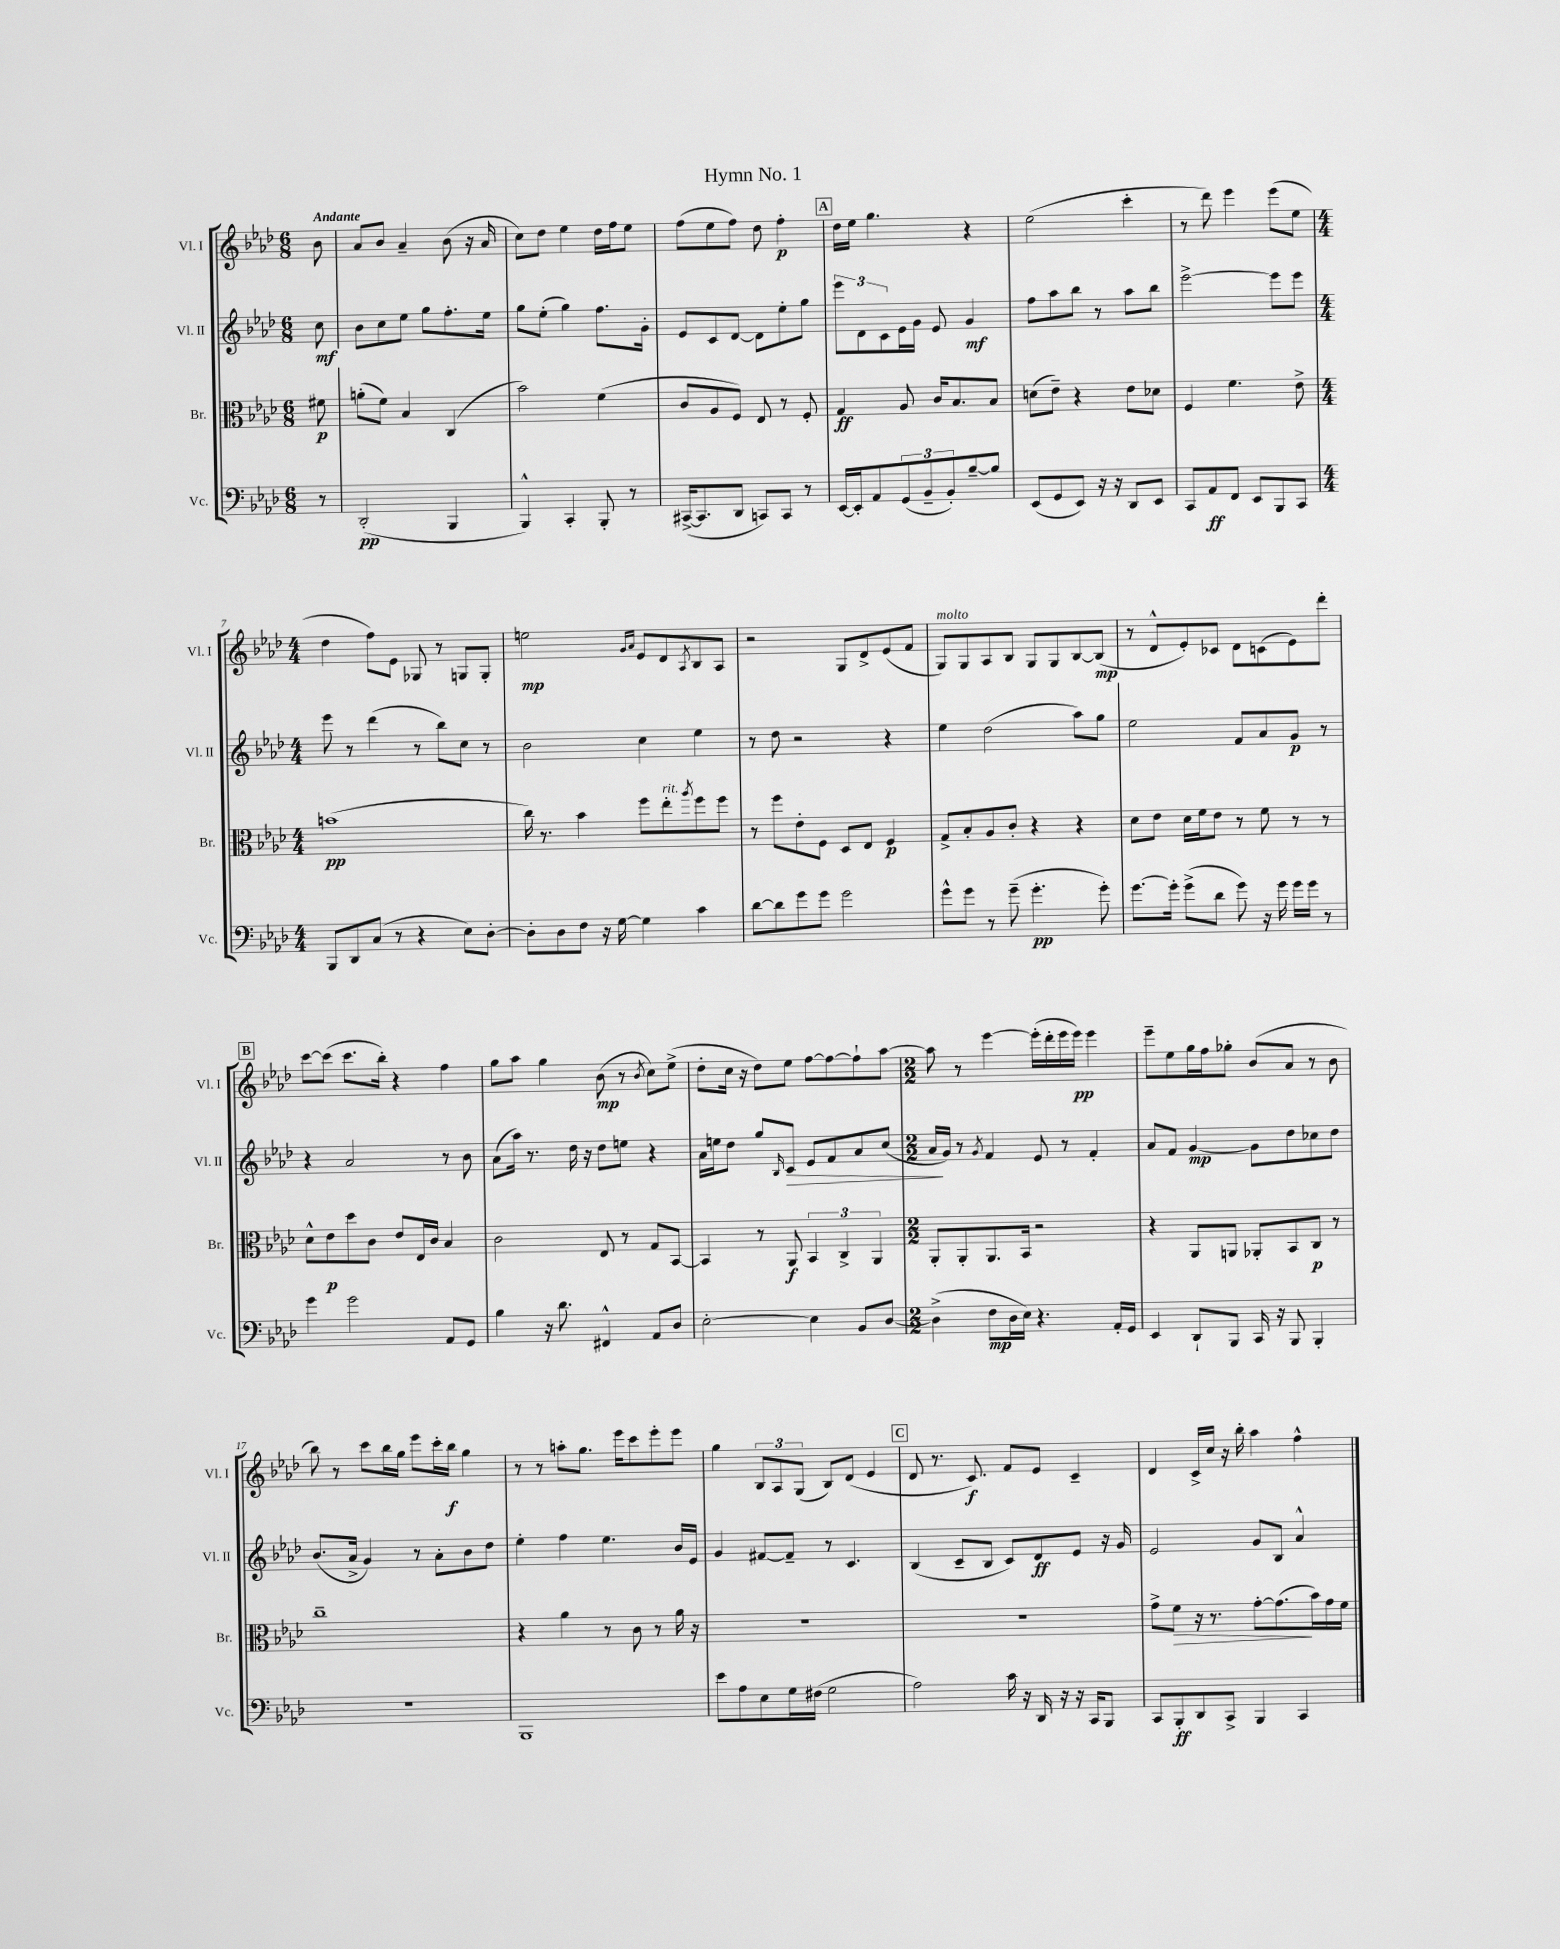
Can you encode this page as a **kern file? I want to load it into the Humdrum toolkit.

**kern	**dynam	**kern	**dynam	**kern	**dynam	**kern	**dynam
*part4	*part4	*part3	*part3	*part2	*part2	*part1	*part1
*staff4	*staff4	*staff3	*staff3	*staff2	*staff2	*staff1	*staff1
*I"Vc.	*	*I"Br.	*	*I"Vl. II	*	*I"Vl. I	*
*I'Vc.	*	*I'Br.	*	*I'Vl. II	*	*I'Vl. I	*
*clefF4	*	*clefC3	*	*clefG2	*	*clefG2	*
*k[b-e-a-d-]	*	*k[b-e-a-d-]	*	*k[b-e-a-d-]	*	*k[b-e-a-d-]	*
*M6/8	*	*M6/8	*	*M6/8	*	*M6/8	*
=	=	=	=	=	=	=	=
!	!	!	!	!	!	!LO:TX:a:B:t=Andante	!
8r	.	8f#X\	p	8cc\	mf	8b-\	.
=1	=1	=1	=1	=1	=1	=1	=1
(2DD-'/	pp	(8an'\L	.	8b-\L	.	8a-/L	.
.	.	8f\J)	.	8cc\	.	8b-/J	.
.	.	4B-/	.	8ee-\J	.	4a-~/	.
.	.	.	.	8gg\L	.	.	.
4BBB-/	.	(4C/	.	8.ff'\	.	(8b-\	.
.	.	.	.	.	.	16r	.
.	.	.	.	16ee-\Jk	.	16a-/	.
=2	=2	=2	=2	=2	=2	=2	=2
4BBB-^^/)	.	2b-\)	.	8gg\L	.	8cc\L)	.
.	.	.	.	(8ee-'\J	.	8dd-\J	.
4CC'/	.	.	.	4gg\)	.	4ee-\	.
8BBB-'/	.	(4f\	.	8.ff\L	.	16dd-\LL	.
.	.	.	.	.	.	16ff\J	.
8r	.	.	.	.	.	8ee-\J	.
.	.	.	.	16g'\Jk	.	.	.
=3	=3	=3	=3	=3	=3	=3	=3
([16CC#X^/KL	.	8c/L	.	8e-/L	.	(8ff\L	.
8.CC#/]	.	.	.	.	.	.	.
.	.	8A-/	.	8c/	.	8ee-\	.
8DD-/J	.	8F/J)	.	[8d-/J	.	8ff\J)	.
8CCn/L)	.	8E-/	.	8d-\L]	.	8dd-\	.
8CC/J	.	8r	.	8ee-'\	.	4ff'\	p
8r	.	8F'/	.	8gg\J	.	.	.
!!LO:REH:place=s1:t=A
=4	=4	=4	=4	=4	=4	=4	=4
[16EE-/LL	.	4G/	ff	12eee-\L	.	16dd-\LL	.
16EE-'/J]	.	.	.	.	.	16ee-\JJ	.
.	.	.	.	12d-\	.	.	.
8AA-/	.	.	.	.	.	4.gg\	.
.	.	.	.	12c\	.	.	.
(12GG/	.	8A-/	.	16e-\L	.	.	.
.	.	.	.	16g\JJ	.	.	.
12BB-~/	.	.	.	.	.	.	.
.	.	16c/KL	.	8e-/	.	.	.
12BB-'/)	.	.	.	.	.	.	.
.	.	8.B-/	.	.	.	.	.
[8B-~/	.	.	.	4g/	mf	4r	.
8B-/J]	.	8B-/J	.	.	.	.	.
=5	=5	=5	=5	=5	=5	=5	=5
(8EE-/L	.	(8dn\L	.	8ff\L	.	(2ee-\	.
8GG/	.	8e-~\J)	.	8aa-\	.	.	.
8EE-/J)	.	4r	.	8bb-\J	.	.	.
16r	.	.	.	8r	.	.	.
16r	.	.	.	.	.	.	.
8DD-/L	.	8e-\L	.	8aa-\L	.	4ccc'\	.
8EE-/J	.	8d-X\J	.	8bb-\J	.	.	.
=6	=6	=6	=6	=6	=6	=6	=6
8CC/L	.	4F/	.	[2eee-^\	.	8r	.
8AA-/	ff	.	.	.	.	8ddd-\)	.
8FF/J	.	4.f\	.	.	.	4eee-\	.
8EE-/L	.	.	.	.	.	.	.
8BBB-/	.	.	.	8eee-\L]	.	(8eee-\L	.
8CC/J	.	8e-^\	.	8eee-\J	.	8ee-\J	.
!!LO:LB:g=z
=7	=7	=7	=7	=7	=7	=7	=7
*M4/4	*	*M4/4	*	*M4/4	*	*M4/4	*
8BBB-/L	.	(1bn	pp	8eee-\	.	4dd-\	.
8DD-/	.	.	.	8r	.	.	.
(8C/J	.	.	.	(4ddd-\	.	8ff\L)	.
8r	.	.	.	.	.	8e-\J	.
4r	.	.	.	8r	.	8G-X/	.
.	.	.	.	8bb-\L)	.	8r	.
8E-\L)	.	.	.	8cc\J	.	8Gn/L	.
[8D-'\J	.	.	.	8r	.	8G'/J	.
=8	=8	=8	=8	=8	=8	=8	=8
8D-'\L]	.	16cc\)	.	2b-\	.	2een\	mp
.	.	8.r	.	.	.	.	.
8D-\	.	.	.	.	.	.	.
8F\J	.	4b-\	.	.	.	.	.
16r	.	.	.	.	.	.	.
[16G\	.	.	.	.	.	.	.
.	.	.	.	.	.	16qqg/LL	.
.	.	.	.	.	.	16qqa-/JJ	.
4G\]	.	8ff\L	.	4cc\	.	8e-/L	.
!	!	!LO:TX:a:i:t=rit.	!	!	!	!	!
.	.	8ee-'\	.	.	.	8d-/	.
.	.	8qaa-/	.	.	.	8qA-/	.
4c\	.	8ff\	.	4ee-\	.	8B-/	.
.	.	8ff\J	.	.	.	8A-/J	.
=9	=9	=9	=9	=9	=9	=9	=9
[8d-\L	.	8r	.	8r	.	2r	.
8d-\]	.	8ff\L	.	8dd-\	.	.	.
8g\	.	8e-'\	.	2r	.	.	.
8g\J	.	8F\J	.	.	.	.	.
2g\	.	8D-/L	.	.	.	8G/L	.
.	.	8E-/J	.	.	.	8d-^/	.
.	.	4F/	p	4r	.	(8e-/	.
.	.	.	.	.	.	8f/J	.
=10	=10	=10	=10	=10	=10	=10	=10
!	!	!	!	!	!	!LO:TX:a:i:t=molto	!
8g^^\L	.	8G^/L	.	4ee-\	.	8G/L)	.
8g\J	.	8B-'/	.	.	.	8G/	.
8r	.	8A-/	.	(2dd-\	.	8A-/	.
(8g~\	.	8c'/J	.	.	.	8B-/J	.
4.g'\	pp	4r	.	.	.	8G/L	.
.	.	.	.	.	.	8G/	.
.	.	4r	.	8aa-\L)	.	[8B-/	.
8g'\)	.	.	.	8gg\J	.	(8B-/J]	mp
=11	=11	=11	=11	=11	=11	=11	=11
[8.g\L	.	8d-\L	.	2ee-\	.	8r	.
.	.	8e-\J	.	.	.	8d-^^/L	.
16g'\Jk]	.	.	.	.	.	.	.
(8g^\L	.	16d-\LL	.	.	.	8e-'/)	.
.	.	16f\J	.	.	.	.	.
8d-\J	.	8e-\J	.	.	.	8c-X/J	.
8g\)	.	8r	.	8f/L	.	8d-\L	.
16r	.	8f\	.	8a-/	.	(8cn\	.
16g\	.	.	.	.	.	.	.
16g\LL	.	8r	.	8g/J	p	8e-\)	.
16g\JJ	.	.	.	.	.	.	.
8r	.	8r	.	8r	.	8ddd-'\J	.
!!LO:LB:g=z
!!LO:REH:place=s1:t=B
=12	=12	=12	=12	=12	=12	=12	=12
4g\	.	8d-^^\L	.	4r	.	[8ccc\L	.
.	.	8e-\	p	.	.	(8ccc\J]	.
2g\	.	8dd-\	.	2a-/	.	8.ccc\L	.
.	.	8c\J	.	.	.	.	.
.	.	.	.	.	.	16bb-'\Jk)	.
.	.	8e-/L	.	.	.	4r	.
.	.	16E-/L	.	.	.	.	.
.	.	16c/JJ	.	.	.	.	.
8AA-/L	.	4B-/	.	8r	.	4ff\	.
8GG/J	.	.	.	8b-\	.	.	.
=13	=13	=13	=13	=13	=13	=13	=13
4B-\	.	2c\	.	(8a-\L	.	8gg\L	.
.	.	.	.	16aa-\Jk)	.	8aa-\J	.
.	.	.	.	8.r	.	.	.
16r	.	.	.	.	.	4gg\	.
8.d-\	.	.	.	.	.	.	.
.	.	.	.	16dd-\	.	.	.
.	.	.	.	16r	.	.	.
4FF#X^^/	.	8E-/	.	8dd-\L	.	(8b-\	mp
.	.	8r	.	8een\J	.	8r	.
.	.	.	.	.	.	8qb-/	.
8AA-/L	.	8G/L	.	4r	.	8cc\L)	.
8D-/J	.	[8BB-/J	.	.	.	(8ee-^\J	.
=14	=14	=14	=14	=14	=14	=14	=14
[2E-'\	.	4BB-/]	.	16a-\LL	.	8dd-'\L	.
.	.	.	.	16een\J	.	.	.
.	.	.	.	8dd-\J	.	16cc\Jk	.
.	.	.	.	.	.	16r	.
.	.	8r	.	8gg/L	.	8dd-\L)	.
.	.	.	.	16qqB-/	.	.	.
!	!	!	!	!	!LO:HP:b	!	!
.	.	8AA-/	f	8c/J	>	8ee-\J	.
4E-\]	.	6BB-/	.	8e-/L	.	[8ff\L	.
.	.	.	.	8f/	.	8ff\_	.
.	.	6C^/	.	.	.	.	.
8BB-/L	.	.	.	8a-/	.	8ff`\]	.
.	.	6AA-/	.	.	.	.	.
[8D-/J	.	.	.	(8cc/J	.	[8aa-\J	.
=15	=15	=15	=15	=15	=15	=15	=15
*M2/2	*	*M2/2	*	*M2/2	*	*M2/2	*
(4D-^\]	.	8AA-'/L	.	16a-/LL	.	8aa-\]	.
.	.	.	.	16g/JJ)	]	.	.
.	.	8AA-'/	.	8r	.	8r	.
.	.	.	.	8qg/	.	.	.
8F\L	mp	8.AA-/	.	4f/	.	[4eee-\	.
16D-\L	.	.	.	.	.	.	.
16E-\JJ)	.	16BB-/Jk	.	.	.	.	.
4.r	.	2r	.	8e-/	.	(16eee-'\LL]	.
.	.	.	.	.	.	16ddd-'\	.
.	.	.	.	8r	.	16eee-\	.
.	.	.	.	.	.	16eee-\JJ)	pp
.	.	.	.	4f'/	.	4eee-\	.
16AA-'/LL	.	.	.	.	.	.	.
16GG/JJ	.	.	.	.	.	.	.
=16	=16	=16	=16	=16	=16	=16	=16
4EE-/	.	4r	.	8a-/L	.	8eee-~\L	.
.	.	.	.	8f/J	.	8ee-\	.
8DD-`/L	.	8AA-/L	.	[4g/	mp	16gg\L	.
.	.	.	.	.	.	16ff\J	.
8BBB-/J	.	8AAn/J	.	.	.	8gg-X'\J	.
16CC/	.	8AA-X'/L	.	8g\L]	.	(8b-/L	.
16r	.	.	.	.	.	.	.
8BBB-/	.	8BB-/	.	8dd-\	.	8a-/J	.
4BBB-'/	.	8C/J	p	8cc-X\	.	8r	.
.	.	8r	.	8dd-\J	.	8b-\	.
!!LO:LB:g=z
=17	=17	=17	=17	=17	=17	=17	=17
1r	.	1cc~	.	(8.b-/L	.	8bb-\)	.
.	.	.	.	.	.	8r	.
.	.	.	.	16a-^/Jk	.	.	.
.	.	.	.	4g/)	.	8ccc\L	.
.	.	.	.	.	.	16bb-\L	.
.	.	.	.	.	.	16gg\JJ	.
.	.	.	.	8r	.	8eee-\L	.
.	.	.	.	8a-'\L	.	16ccc'\L	.
.	.	.	.	.	.	16bb-\JJ	f
.	.	.	.	8b-\	.	4gg\	.
.	.	.	.	8dd-\J	.	.	.
=18	=18	=18	=18	=18	=18	=18	=18
1BBB-	.	4r	.	4ee-'\	.	8r	.
.	.	.	.	.	.	8r	.
.	.	4a-\	.	4ff\	.	8aan'\L	.
.	.	.	.	.	.	8.gg\J	.
.	.	8r	.	4.ee-\	.	.	.
.	.	.	.	.	.	16eee-\KL	.
.	.	8c\	.	.	.	8ccc\	.
.	.	8r	.	.	.	8eee-'\	.
.	.	16a-\	.	16b-/LL	.	8eee-\J	.
.	.	16r	.	16e-/JJ	.	.	.
=19	=19	=19	=19	=19	=19	=19	=19
8e-\L	.	1r	.	4g/	.	4gg\	.
8A-\	.	.	.	.	.	.	.
8E-\	.	.	.	[8f#X/L	.	12B-/L	.
.	.	.	.	.	.	12A-/	.
16G\L	.	.	.	8f#~/J]	.	.	.
.	.	.	.	.	.	(12G/J	.
(16F#X\JJ	.	.	.	.	.	.	.
2G\	.	.	.	8r	.	8B-/L)	.
.	.	.	.	4.c/	.	(8d-/J	.
.	.	.	.	.	.	4e-/	.
!!LO:REH:place=s1:t=C
=20	=20	=20	=20	=20	=20	=20	=20
2A-\)	.	1r	.	(4B-/	.	8d-/	.
.	.	.	.	.	.	8.r	.
.	.	.	.	8c~/L	.	.	.
.	.	.	.	.	.	8.c/)	f
.	.	.	.	8B-/J	.	.	.
16c\	.	.	.	8c/L)	.	8f/L	.
16r	.	.	.	.	.	.	.
16DD-/	.	.	.	8d-/	ff	8e-/J	.
16r	.	.	.	.	.	.	.
16r	.	.	.	8e-/J	.	4c~/	.
16CC/KL	.	.	.	.	.	.	.
8BBB-/J	.	.	.	16r	.	.	.
.	.	.	.	16g/	.	.	.
=21	=21	=21	=21	=21	=21	=21	=21
8CC/L	.	8g^\L	.	2e-/	.	4d-/	.
!	!	!	!LO:HP:b	!	!	!	!
8BBB-'/	ff	8f\J	>	.	.	.	.
8DD-/	.	16r	.	.	.	16c^/LL	.
.	.	8.r	.	.	.	16cc/JJ	.
8CC^/J	.	.	.	.	.	16r	.
.	.	.	.	.	.	16bb-'\	.
4BBB-/	.	[8g'\L	.	8g/L	.	4aa-\	.
.	.	(8.g\]	.	8B-/J	.	.	.
4CC/	.	.	.	4a-^^/	.	4ff^^\	.
.	.	16b-\L)	]	.	.	.	.
.	.	16g\	.	.	.	.	.
.	.	16f\JJ	.	.	.	.	.
==	==	==	==	==	==	==	==
*-	*-	*-	*-	*-	*-	*-	*-
